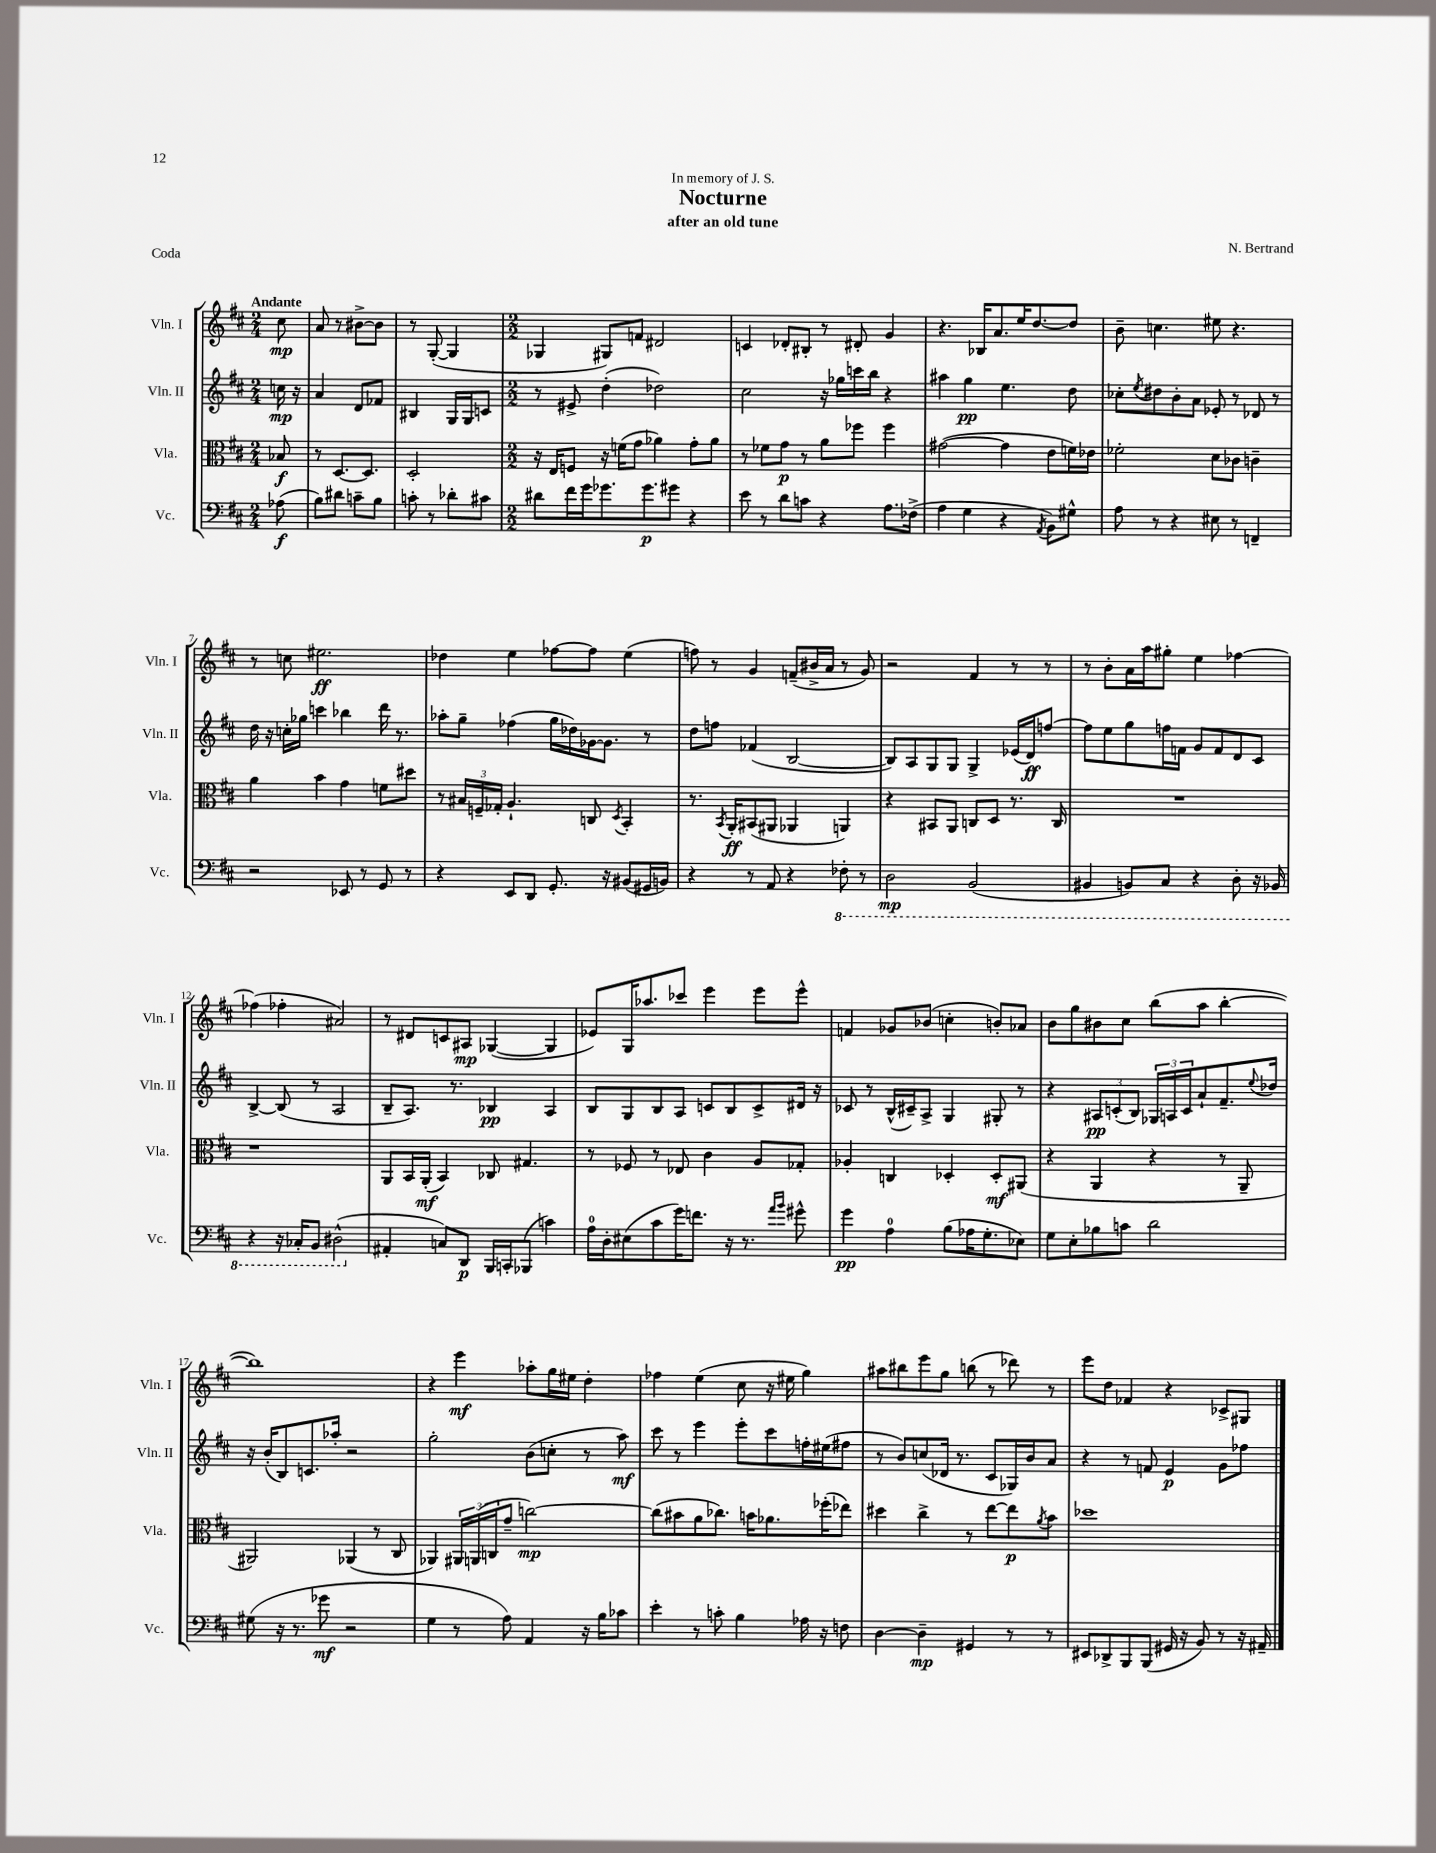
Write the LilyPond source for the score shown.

\header { title = "Nocturne" composer = "N. Bertrand" subtitle = "after an old tune" dedication = "In memory of J. S." piece = "Coda" }
<<
\new StaffGroup <<
\new Staff = "s0" \with { instrumentName = "Vln. I" shortInstrumentName = "Vln. I" } {
    \clef treble \key d \major \numericTimeSignature \time 2/4 \partial 8 \tempo "Andante"
    cis''8\mp |
    a'8 r8 bis'8~-> bis'8 |
    r8 g8~-.( g4 |
    \numericTimeSignature \time 2/2 ges4 gis8) f'8 dis'2 |
    c'4 des'8-. bis8-. r8 dis'8-. g'4 |
    r4. bes16 a'8. e''16 d''8.~ d''8 |
    b'8-- c''4. eis''8 r4. |
    r8 c''8 eis''2.\ff |
    des''4 e''4 fes''8~ fes''8 e''4( |
    f''8) r8 g'4 f'8--( bis'16-> a'16 r8 g'8) |
    r2 fis'4 r8 r8 |
    r8 b'8-. a'16 a''16 gis''8-. e''4 fes''4~ |
    fes''4( fes''4-. ais'2) |
    r8 dis'8 c'8 ais8\mp ges4~( ges4 |
    ees'8) g16 aes''8. ces'''8 e'''4 e'''8 e'''8-^ |
    f'4 ges'8 bes'8( c''4-. b'8-.) aes'8 |
    b'8 g''8 bis'8 cis''8 b''8( a''8 b''4~-. |
    b''1) |
    r4 e'''4\mf aes''8-. g''16 eis''16 d''4-. |
    fes''4 e''4( cis''8 r16 eis''16 g''4) |
    ais''8 bis''8 e'''8 g''8 b''8( r8 des'''8) r8 |
    e'''8 d''8 fes'4 r4 ces'8-> gis8 \bar "|." |
}
\new Staff = "s1" \with { instrumentName = "Vln. II" shortInstrumentName = "Vln. II" } {
    \clef treble \key d \major \numericTimeSignature \time 2/4 \partial 8
    c''16\mp r16 |
    a'4 d'8 fes'8 |
    bis4 g16 g16 c'8 |
    \numericTimeSignature \time 2/2 r8 eis'8-> d''4-.( des''2) |
    cis''2 r16 ges''16 c'''16 b''16 r4 |
    ais''4 g''4\pp e''4. d''8 |
    ces''8-. \acciaccatura { e''8 } dis''8 b'8-. a'8 ees'8-. r8 des'8 r8 |
    d''16 r16 c''16-. ges''16 c'''4 bes''4 d'''16 r8. |
    aes''8-. g''8-- fes''4( g''16 des''16) ges'16~ ges'8. r8 |
    d''8 f''8 fes'4( b2~ |
    b8) a8 g8 g8 g4-> ees'16( d'16\ff) f''8~ |
    f''8 e''8 g''8 f''16 f'16 g'8 f'8 d'8 cis'8 |
    b4~-> b8( r8 a2 |
    b8-- a8.) r8. bes4\pp a4 |
    b8 g8 b8 a8 c'8 b8 c'8-> dis'16 r16 |
    ces'8 r8 b16-^( cis'16--) a8-> g4 gis8-. r8 |
    r4 \tuplet 3/2 { ais8\pp c'8-.( b8) } \tuplet 3/2 { ges16 a16 c'16 } a'8-! fis'8.-- \appoggiatura { e''8 } des''16 |
    r16 b'16-.( b8) c'8. aes''16-. r2 |
    g''2-. b'8( c''8-. r8 a''8\mf) |
    cis'''8 r8 e'''4 e'''8-. cis'''8 f''16-. eis''16( fis''8 |
    r8 b'8) c''8( des'16 r8. cis'8 ges16) b'16 a'8 |
    r4 r8 f'8 e'4\p g'8 fes''8 \bar "|." |
}
\new Staff = "s2" \with { instrumentName = "Vla." shortInstrumentName = "Vla." } {
    \clef alto \key d \major \numericTimeSignature \time 2/4 \partial 8
    bes8\f |
    r8 d8.~ d8. |
    d2-. |
    \numericTimeSignature \time 2/2 r16 e16 f8 r16 f'16( g'8 aes'4) g'8-. aes'8 |
    r8 fes'8 g'8\p r8 a'8 fes''8 fes''4 |
    gis'2~( gis'4 e'8 f'16) ees'16 |
    fes'2-. d'8 ces'8 c'4-- |
    a'4 b'4 g'4 f'8 dis''8 |
    r8 \tuplet 3/2 { bis16 f16-- ges16-. } a4.-! c8 \acciaccatura { d8 } b,4-. |
    r8. \acciaccatura { b,8 } a,16-.\ff bis,8( ais,8 aes,4 a,4) |
    r4 bis,8 a,8 c8 d8 r8. c16 |
    R1 |
    r1 |
    a,8 b,16 a,16-.\mf( b,4) ces8 gis4. |
    r8 fes8 r8 ees8 cis'4 a8 ges8-. |
    aes4-. c4 des4-. des8-.\mf ais,8( |
    r4 a,4 r4 r8 a,8-- |
    ais,2) aes,4( r8 cis8 |
    aes,4) \tuplet 3/2 { ais,16 a,16( c16 } g'8-- c''2~\mp) |
    c''8( bis'8 a'8 ces''8.) b'16 aes'8. fes''16-.( ees''8) |
    dis''4 cis''4-> r8 e''8~ e''8\p \acciaccatura { a'8 } b'8 |
    des''1 \bar "|." |
}
\new Staff = "s3" \with { instrumentName = "Vc." shortInstrumentName = "Vc." } {
    \clef bass \key d \major \numericTimeSignature \time 2/4 \partial 8
    aes8\f( |
    b8) dis'8 c'8-- b8 |
    c'8-. r8 des'8-. cis'8 |
    \numericTimeSignature \time 2/2 dis'8 fis'16 g'16 ges'8. ges'8.\p gis'8 r4 |
    e'8 r8 d'8 c'8 r4 a8. fes16->( |
    a4 g4 r4 \acciaccatura { a,8 } b,8) gis8-^ |
    a8 r8 r4 eis8 r8 f,4-- |
    r2 ees,8 r8 g,8 r8 |
    r4 e,8 d,8 g,8.-. r16 bis,8( gis,16 b,16) |
    r4 r8 a,8 r4 \ottava #-1 fes,8-. r8 |
    d,2\mp b,,2( |
    bis,,4 b,,8) cis,8 r4 d,8-. r16 bes,,16 |
    r4 r16 ces,16-. b,,8 dis,2-^( \ottava #0 |
    ais,4-. c8) d,8\p b,,16 c,16-. bes,,8( c'4) |
    a16-0 d16-. eis8( cis'8 g'16) f'8. r16 r8. \grace { a'16 b'16 } gis'8-^ |
    g'4\pp a4-0 b8( aes16 g8.-. ees8) |
    g8 e8-. bes8 c'8 d'2 |
    gis8( r16 r8. ges'8\mf r2 |
    g4 r8 a8) a,4 r16 b16 ces'8 |
    e'4-. r8 c'8-. b4 aes16 r16 f8 |
    d4~ d4--\mp gis,4 r8 r8 |
    eis,8 des,8-> b,,8 b,,8( gis,16 r16 b,8) r8 r16 ais,16-- \bar "|." |
}
>>
>>
